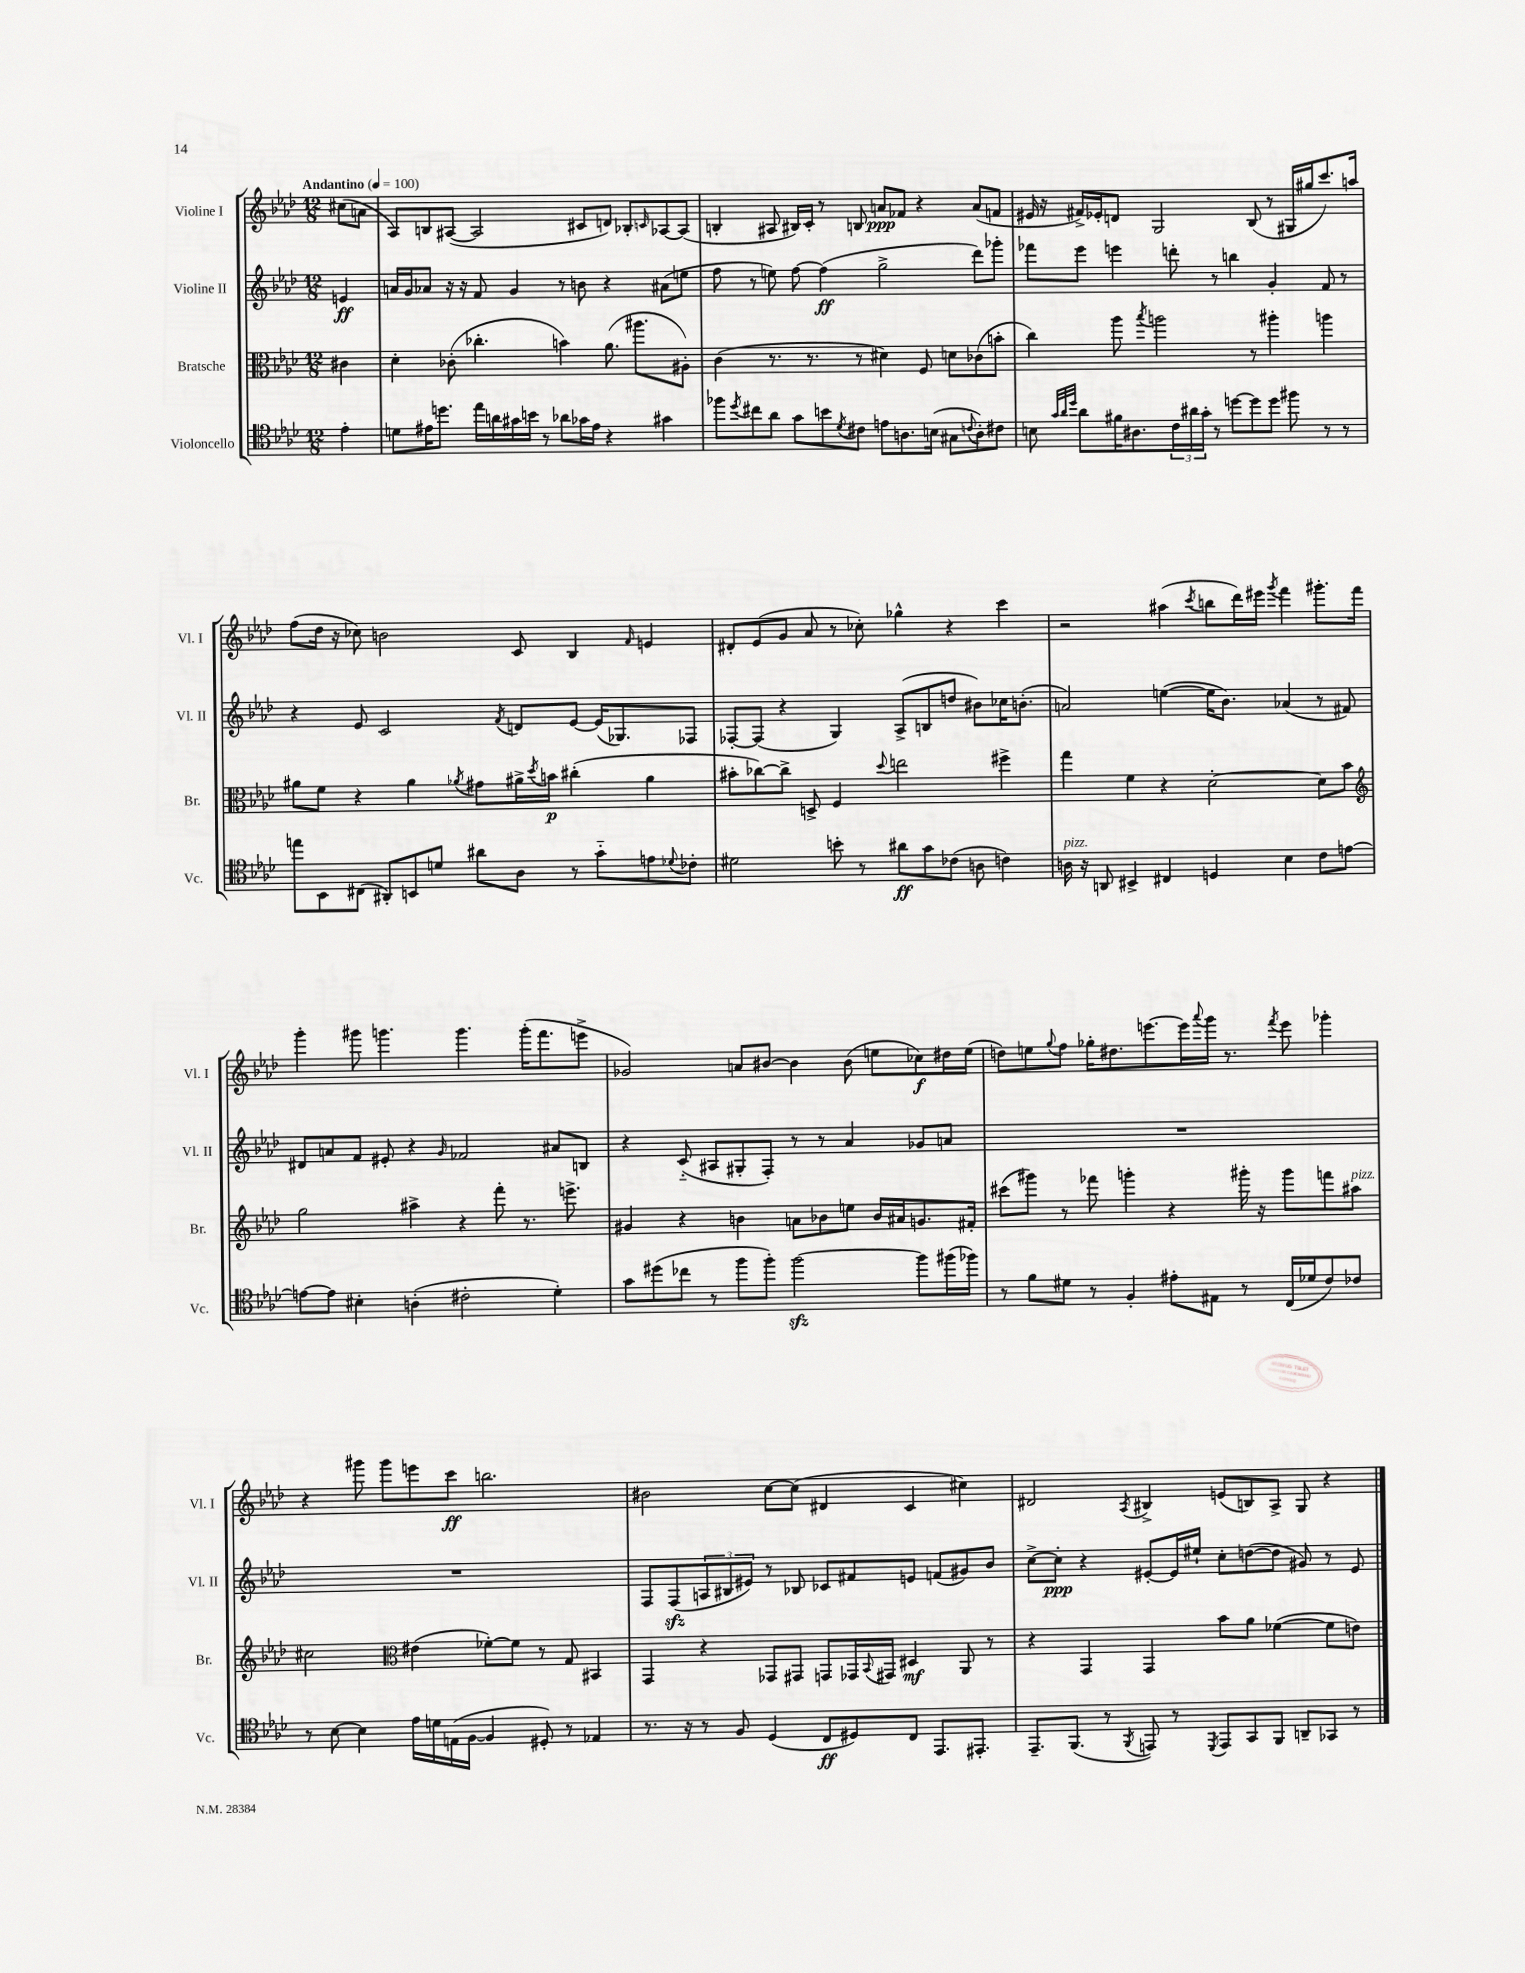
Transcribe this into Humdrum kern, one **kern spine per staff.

**kern	**kern	**kern	**kern
*staff4	*staff3	*staff2	*staff1
*clefC4	*clefC3	*clefG2	*clefG2
*k[b-e-a-d-]	*k[b-e-a-d-]	*k[b-e-a-d-]	*k[b-e-a-d-]
*M12/8	*M12/8	*M12/8	*M12/8
*MM100	*MM100	*MM100	*MM100
4e-'	4c#	4e	(8cc#
.	.	.	8a
=	=	=	=
8d	4d-'	16a	8A-)
.	.	16g	.
16e#	.	8a-	8B
8.dd	.	.	.
.	(8c-'	16r	([8A#
.	.	16r	.
16ee-	4.cc-'	8f	2A#]
16a	.	.	.
16g#	.	4g	.
16b	.	.	.
8r	.	.	.
8a-	4b)	8r	.
16g-	.	8b	8c#
16e#	.	.	.
4r	(8.a-	4r	8d)
.	.	.	8B-'
.	8.aa#	.	.
.	.	.	16qqc
4g#	.	(8a#	[8A-
.	8A#')	8ee	(8A-]
=	=	=	=
8ff-	(4c	8ff	4B'
8qdd-	.	.	.
8cc#	.	8r	.
8a-	8.r	8ee)	8A#
8g	.	[8ff	16B#)
.	8.r	.	16c'
8b	.	(4ff]	8r
8qd-	.	.	.
8c#	8r	.	8B
8e	4d#)	2gg^	8a
8.A	.	.	8f-
.	8F	.	4r
(16B	.	.	.
8G#	8d	.	.
8qqc	.	.	.
8A')	(8c-	8ddd-)	(8a
8c#	8b'	8ggg-'	8f
=	=	=	=
8B	4cc)	8fff-	16e#
.	.	.	16r
32qqg	.	.	.
32qqa-	.	.	.
32qqdd-	.	.	.
8a-	.	8eee-	16f#^)
.	.	.	16e-'
16f#	8aa-	4eee	8d
8.A#	.	.	.
.	8qbb-	.	.
.	2aa	.	2G
24c	.	8ddd'	.
24a#	.	.	.
24g'	.	.	.
8r	.	8r	.
[8dd	.	4bb	.
8dd]	8r	.	(8B-
8dd	4aa#'	4g'	8r
8ff#	.	.	16G#
.	.	.	16gg#
8r	4aa	8f	8.ccc)
8r	.	8r	.
.	.	.	16aa
=	=	=	=
8ee	8a#	4r	(8ff
8BB-	8f	.	16dd-
.	.	.	16r
(8C#	4r	8e-	8cc-)
8AA#')	.	2c	2b
8BB	4a#	.	.
8d	.	.	.
.	8qa-	.	.
8a#	8g#	.	.
.	.	8qf	.
8A-	16a#^	8d	8c
.	8qdd-	.	.
.	16b	.	.
8r	(4cc#'	[8e-	4B-
8g'~	.	(16e-]	.
.	.	8.G-)	.
.	.	.	16qqf
8e	4a#	.	4e
8qqd-	.	.	.
8c-'	.	8F-	.
=	=	=	=
2d#	8b#'	[8F-'	8d#'
.	[8cc-)	(8F-]	(8e-
.	8cc-^]	4r	8g
.	8D^	.	8a-
8b'	4F	4G)	8r
8r	.	.	8cc-')
.	8qqdd-	.	.
8a#	2ee	(8A-^	4gg-^^
8g	.	8B	.
(8c-	.	8dd	4r
8A	.	8b#)	.
4c)	4ff#^	16cc-	4ccc
.	.	(8.b'	.
=	=	=	=
16A	4gg	2a)	2r
16r	.	.	.
8AA	.	.	.
4BB#^	4f	.	.
4C#	4r	([4ee	(4aa#
.	.	.	8qccc
4D	[2d-'	16ee]	8bb
.	.	8.b-)	.
.	.	.	16ddd-)
.	.	.	16eee#
.	.	.	8qggg
4B-	.	(4a-	4fff
8c	8d-]	8r	8.ggg#'
[8e	8b-	8f#)	.
.	.	.	16fff
=	=	=	=
*	*clefG2	*	*
8e_	2gg	8d#	4ggg'
8e]	.	8a	.
4B#'	.	8f	8ggg#
.	.	8e#'	4.ggg
(4A'	4aa#^	4r	.
.	.	16qqg	.
2c#'	4r	2f-	4.ggg
.	8fff'	.	.
.	8.r	.	(16ggg'
.	.	.	8.fff
4d-')	.	8a#	.
.	8.eee^	.	.
.	.	8B	8eee^
=	=	=	=
8g	4g#	4r	2g-)
(8dd#	.	.	.
8cc-	4r	(8c'~	.
8r	.	8A#	.
8ff	4b	8G#'	8a
8ff')	.	8F')	[8b#
[2ff	8a	8r	4b#]
.	8b-	8r	.
.	8ee	4a-	(8b#
.	16b-	.	8ee
.	16a#	.	.
8ff]	8.g	8g-	8cc-)
(16ff#	.	8a	16dd#
16ff-)	16f#'	.	(16ee
=	=	=	=
8r	(8ccc#	1.r	8dd)
8f	8ggg#)	.	8ee
.	.	.	8qqgg
8d#	8r	.	8ff
8r	8fff-	.	16gg-'
.	.	.	8.dd#
4F'	4ggg'	.	.
.	.	.	[8.eee
8e#'	4r	.	.
.	.	.	16eee]
.	.	.	8qqaaa-
8E#	.	.	16ggg
.	.	.	8.r
8r	16ggg#'	.	.
.	16r	.	.
.	.	.	8qfff
(16C	8ggg#	.	8eee
16d-	.	.	.
8c)	8fff	.	4ggg-'
8c-	8aa#	.	.
=	=	=	=
8r	2cc#	1.r	4r
[8B-	.	.	.
4B-]	.	.	8ggg#
.	.	.	8ggg#
*	*clefC3	*	*
16e-	(4e#	.	8eee
16d	.	.	.
(16E	.	.	8ccc
[16F	.	.	.
4F]	[8f-')	.	2.bb
.	8f-]	.	.
8D#')	8r	.	.
8r	8G	.	.
4E-	4BB#	.	.
=	=	=	=
8.r	4GG	8F	2b#
.	.	(8F	.
16r	.	.	.
8r	4r	12A	.
.	.	12B#	.
8F	.	.	.
.	.	12e#)	.
(4D-	8GG-	8r	[8cc
.	8GG#	8B-	(8cc]
8C	8GG	8c-	4d#
8D#)	16GG-	8f#	.
.	8qqBB-	.	.
.	16GG#	.	.
8C	4D#	8e	4c
8.EE-	.	(8f	.
.	8AA-	8g#)	4cc#)
8.EE#'	.	.	.
.	8r	8b-	.
=	=	=	=
8.EE-~	4r	[8cc^	2d#
.	.	8cc']	.
(8.FF	.	.	.
.	4GG	4r	.
8r	.	.	.
8qFF	.	.	8qA-
8EE)	4GG	[8e#'	4B#^
8r	.	16e#]	.
.	.	16ee#`	.
8qDD-	.	.	.
8EE	8b-	8cc'	(8e
8GG	8a-	([8dd	8B)
8FF	([4f-	8dd]	8A-^
8AA~	.	8g#)	8G
8GG-	8f-]	8r	4r
8r	8e)	8e#	.
==	==	==	==
*-	*-	*-	*-
